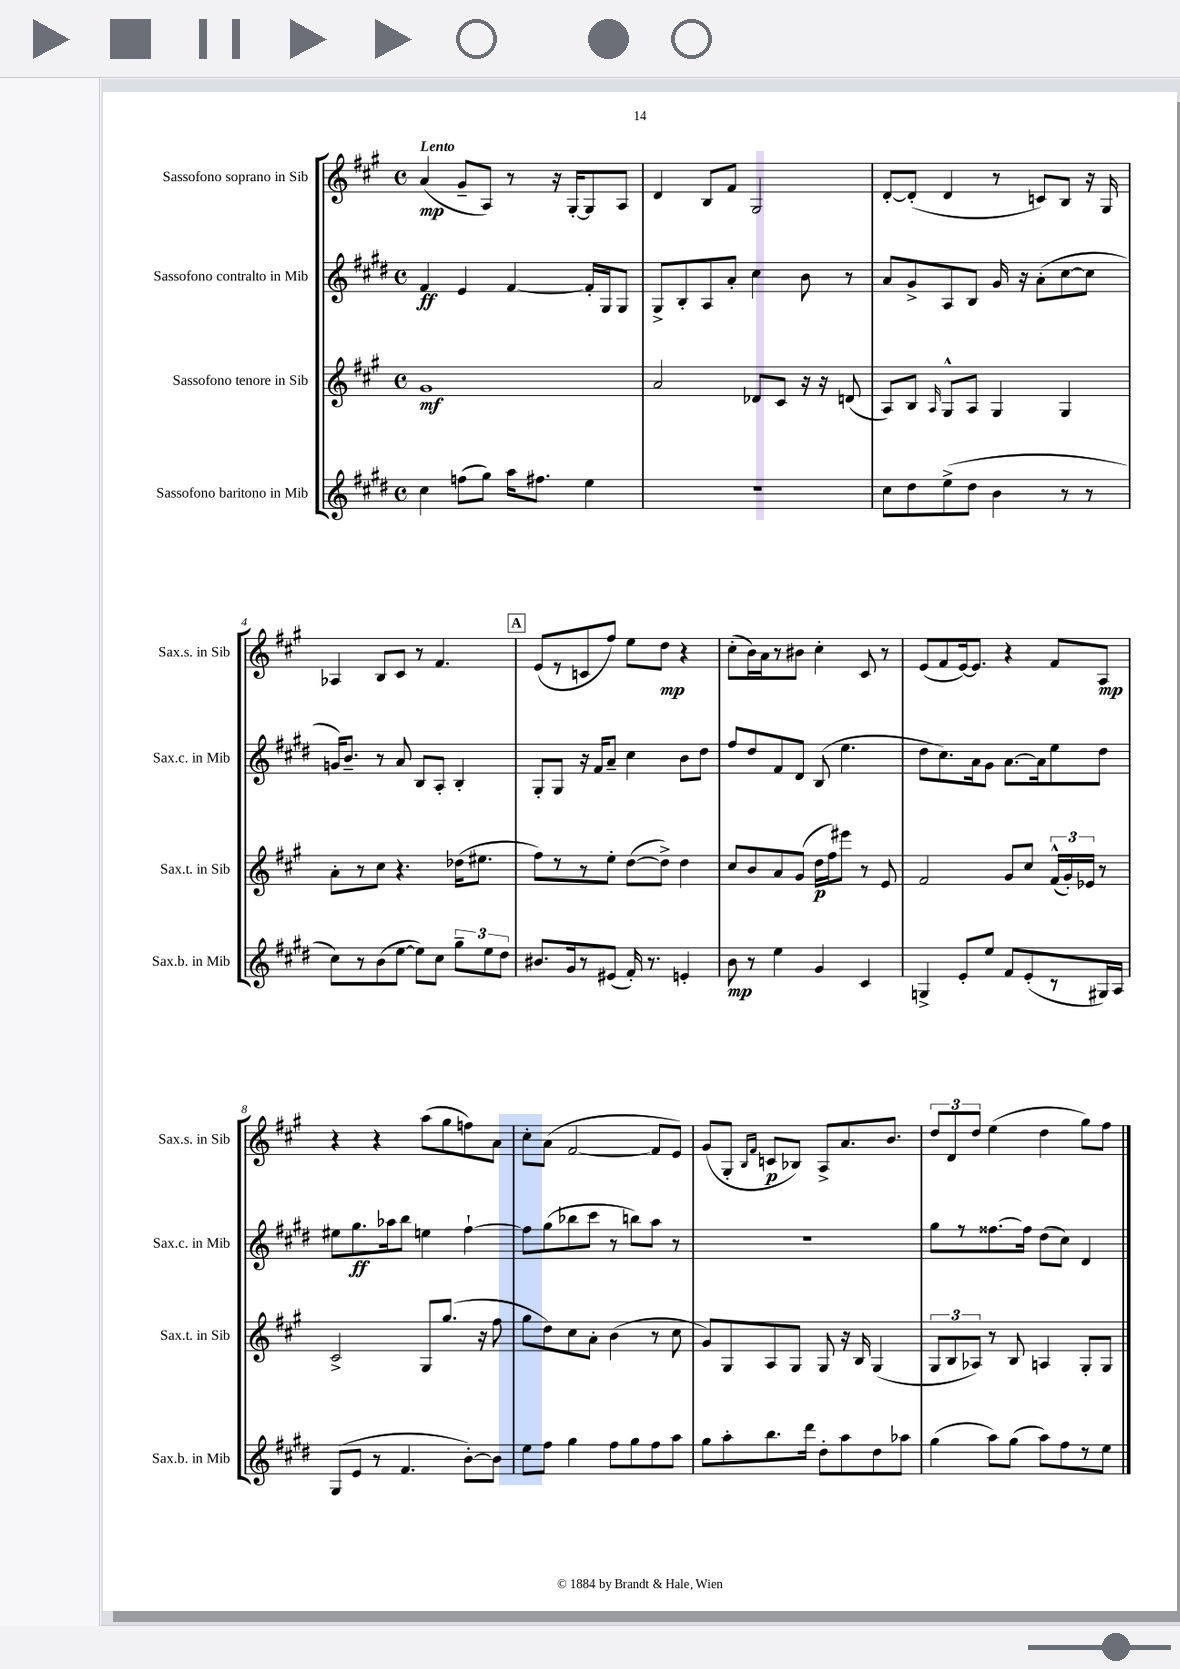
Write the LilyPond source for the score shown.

<<
\new StaffGroup <<
\new Staff = "s0" \with { instrumentName = "Sassofono soprano in Sib" shortInstrumentName = "Sax.s. in Sib" } {
    \clef treble \key a \major \defaultTimeSignature \time 4/4 \tempo "Lento"
    \autoBeamOff a'4\mp( gis'8[-- a8]) r8 r16 gis16[~-. gis8 a8] |
    d'4 b8[ fis'8] gis2 |
    d'8[~-. d'8]-.( d'4 r8 c'8[) b8] r16 gis16 |
    aes4 b8[ cis'8] r8 fis'4. |
    \mark \markup { \box "A" } e'8[( r8 c'8 fis''8]) e''8[ d''8]\mp r4 |
    cis''8[-.( b'16) a'16 r8 bis'8] cis''4-. cis'8 r8 |
    e'8[( fis'8 e'16~) e'8.] r4 fis'8[ a8]\mp |
    r4 r4 a''8[( gis''8 f''8) a'8] |
    cis''8[-. a'8]( fis'2~ fis'8[ e'8]) |
    gis'8[( gis8]-. \grace { b16[ fis'16] } c'8[\p bes8]) a8[-> a'8. b'8.] |
    \tuplet 3/2 { d''8[ d'8 d''8] } e''4( d''4 gis''8[) fis''8] \bar "|." |
}
\new Staff = "s1" \with { instrumentName = "Sassofono contralto in Mib" shortInstrumentName = "Sax.c. in Mib" } {
    \clef treble \key e \major \defaultTimeSignature \time 4/4
    \autoBeamOff fis'4\ff e'4 fis'4~ fis'16[-. gis16 gis8] |
    gis8[-> b8-. a8 a'8]-. cis''4 b'8 r8 |
    a'8[ gis'8-> a8 b8] gis'16 r16 a'8[-.( cis''8~ cis''8] |
    g'16[) b'8.]-- r8 a'8 b8[ a8]-. b4-. |
    \mark \markup { \box "A" } gis8[-. gis8] r16 fis'16[ a'8]-- cis''4 b'8[ dis''8] |
    fis''8[ dis''8 fis'8 dis'8] b8( e''4. |
    dis''8[ cis''8.) a'16 gis'8] a'8.[~ a'16 e''8 dis''8] |
    eis''8[ gis''8.\ff aes''16 b''8] e''4 fis''4~-! |
    fis''8[ gis''8( bes''8 cis'''8] r8 b''8[) a''8] r8 |
    r1 |
    gis''8[ r8 fisis''8.~ fisis''16] dis''8[( cis''8]) dis'4 \bar "|." |
}
\new Staff = "s2" \with { instrumentName = "Sassofono tenore in Sib" shortInstrumentName = "Sax.t. in Sib" } {
    \clef treble \key a \major \defaultTimeSignature \time 4/4
    \autoBeamOff gis'1\mf |
    a'2 des'8[ cis'8] r16 r16 d'8( |
    a8[) b8] \grace { a16 } gis8[-^ a8] gis4 gis4 |
    a'8[-. r8 cis''8] r4. des''16[( eis''8.] |
    \mark \markup { \box "A" } fis''8[) r8 r8 e''8]-. d''8[~( d''8]->) d''4 |
    cis''8[ b'8 a'8 gis'8]( d''16[\p fis''16) eis'''8] r8 e'8 |
    fis'2 gis'8[ cis''8] \tuplet 3/2 { fis'16[-^( gis'16-.) ees'16] } r8 |
    cis'2-> gis8[ gis''8.]( r16 fis''8 |
    gis''8[ d''8) cis''8 a'8]-. b'4( r8 cis''8 |
    gis'8[) gis8 a8 gis8] gis8 r16 b16 gis4( |
    \tuplet 3/2 { gis8[ b8 aes8]) } r8 b8 a4 gis8[-. gis8] \bar "|." |
}
\new Staff = "s3" \with { instrumentName = "Sassofono baritono in Mib" shortInstrumentName = "Sax.b. in Mib" } {
    \clef treble \key e \major \defaultTimeSignature \time 4/4
    \autoBeamOff cis''4 f''8[( gis''8]) a''16[ fis''8.] e''4 |
    R1 |
    cis''8[ dis''8 e''8->( dis''8] b'4 r8 r8 |
    cis''8[) r8 b'8( e''8]~ e''8[) cis''8] \tuplet 3/2 { gis''8[-- e''8 dis''8] } |
    \mark \markup { \box "A" } bis'8.[ gis'16 r8 eis'8]( fis'16-.) r8. e'4-. |
    b'8\mp r8 e''4 gis'4 cis'4 |
    g4-> e'8[-. e''8] fis'8[ e'8-.( r8 gis16) a16] |
    gis8[( e'8] r8 fis'4. b'8[~-.) b'8] |
    e''8[ fis''8] gis''4 fis''8[ gis''8 fis''8 a''8] |
    gis''8[ a''8-. b''8. dis'''16] dis''8[-. a''8 dis''8 aes''8] |
    gis''4( a''8[) gis''8]( a''8[) fis''8 r8 e''8] \bar "|." |
}
>>
>>
